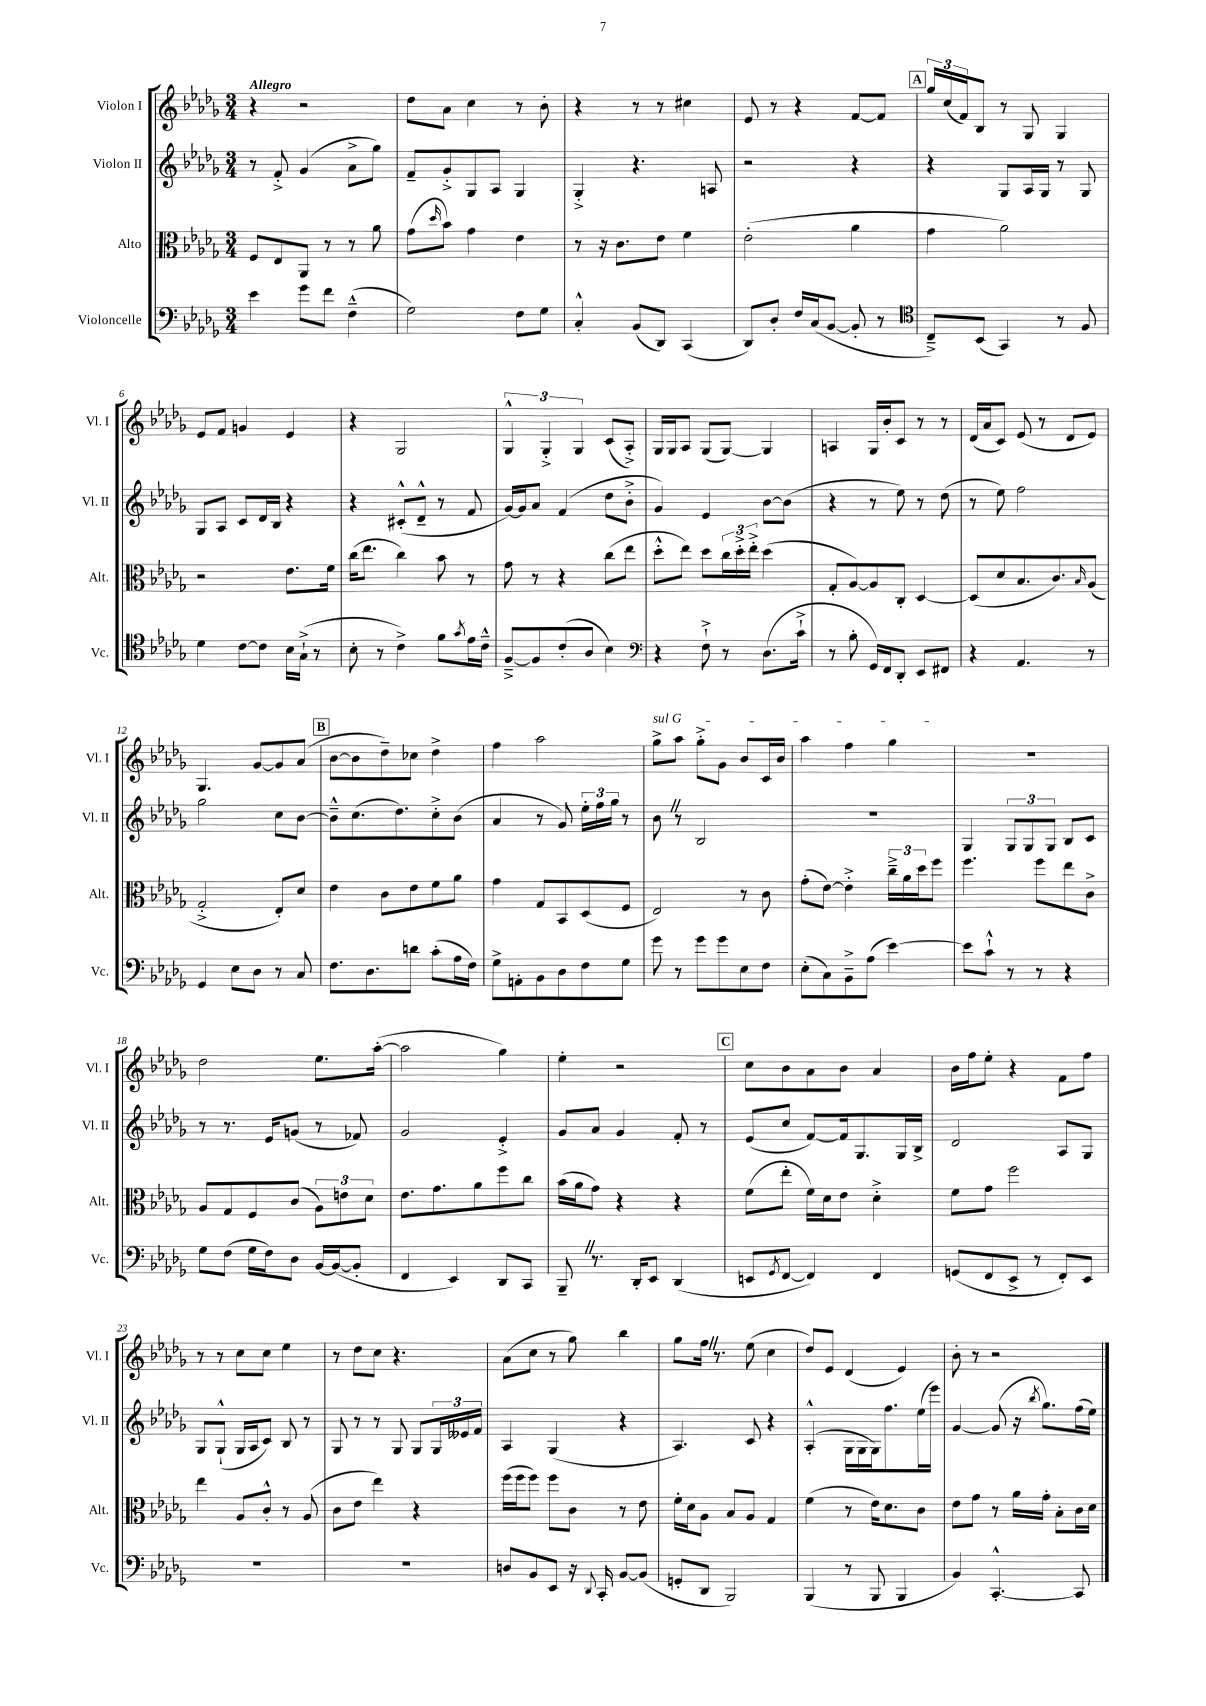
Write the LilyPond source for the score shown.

<<
\new StaffGroup <<
\new Staff = "s0" \with { instrumentName = "Violon I" shortInstrumentName = "Vl. I" } {
    \clef treble \key des \major \numericTimeSignature \time 3/4 \tempo "Allegro"
    r4 r2 |
    des''8 aes'8 c''4 r8 bes'8-. |
    r4 r8 r8 cis''4 |
    ees'8 r8 r4 f'8~ f'8 |
    \mark \markup { \box "A" } \tuplet 3/2 { ges''16 c''16( f'16) } bes8 r8 ges8 ges4 |
    ees'8 f'8 g'4 ees'4 |
    r4 ges2 |
    \tuplet 3/2 { ges4-^ ges4-.-> ges4 } c'8( aes8-.->) |
    ges16 ges16 aes8 ges8( ges8~) ges4 |
    a4 ges16 bes'16-. c'8 r8 r8 |
    des'16( aes'16 c'8) ees'8( r8 des'8 ees'8) |
    ges4. ges'8~ ges'8 aes'8( |
    \mark \markup { \box "B" } bes'8~ bes'8 des''8--) ces''8 des''4-> |
    f''4 aes''2 |
    \once \override TextSpanner.bound-details.left.text = \markup { \italic "sul G" } ges''8->\startTextSpan aes''8 ges''8-.-> ges'8 bes'8 c'16 bes'16 |
    aes''4 f''4 ges''4\stopTextSpan |
    R2. |
    des''2 ees''8. aes''16~-.( |
    aes''2 ges''4) |
    ees''4-. r2 |
    \mark \markup { \box "C" } c''8 bes'8 aes'8 bes'8 aes'4 |
    bes'16 f''16 ees''8-. r4 f'8 f''8 |
    r8 r8 c''8 c''8 ees''4 |
    r8 des''8 c''8 r4. |
    aes'8( c''8 r8 ges''8) bes''4 |
    ges''8 f''16 \once \override BreathingSign.text = \markup { \musicglyph "scripts.caesura.straight" } \breathe r8. ees''8( c''4 |
    des''8) ees'8 des'4( ees'4) |
    bes'8-. r8 r2 \bar "|." |
}
\new Staff = "s1" \with { instrumentName = "Violon II" shortInstrumentName = "Vl. II" } {
    \clef treble \key des \major \numericTimeSignature \time 3/4
    r8 f'8-.-> ges'4( aes'8-> ges''8) |
    f'8-- ges'8-.-> ges8 aes8 ges4 |
    ges4-.-> r4. a8 |
    r2 r4 |
    \mark \markup { \box "A" } r4 ges8 aes16 ges16 r8 ges8 |
    ges8 aes8 c'8 des'16 bes16 r4 |
    r4 cis'8-.-^( des'8---^ r8 f'8 |
    ges'16~) ges'16 aes'8 f'4( des''8 bes'8-.-> |
    ges'4) ees'4 bes'8~ bes'8( |
    r4 r8 ees''8) r8 des''8( |
    r8 ees''8) f''2 |
    ges''2 c''8 bes'8~ |
    \mark \markup { \box "B" } bes'8---^ c''8.( des''8.) c''8-.-> bes'8( |
    aes'4 r8 ges'8) \tuplet 3/2 { ees''16-. f''16 ges''16 } r8 |
    bes'8 \once \override BreathingSign.text = \markup { \musicglyph "scripts.caesura.straight" } \breathe r8 bes2 |
    R2. |
    ges4 \tuplet 3/2 { ges8 ges8 ges8 } bes8 c'8 |
    r8 r8. ees'16 g'8( r8 fes'8) |
    ges'2 ees'4-.-> |
    ges'8 aes'8 ges'4 f'8-. r8 |
    \mark \markup { \box "C" } ees'8( c''8 f'8~) f'16 ges8. ges16 bes16-> |
    des'2 aes8 ges8 |
    ges8 ges8-!-^( ges16 aes16 c'8) bes8 r8 |
    ges8 r8 r8 ges8 ges8 \tuplet 3/2 { ges16 eeses'16 f'16 } |
    aes4 ges4( r4 |
    aes4.) c'8 r4 |
    aes4-.-^( ges16 ges16 ges16) f''8. ees''16( ees'''16) |
    ges'4~ ges'8( r16 \acciaccatura { bes''8 } ges''8.) f''16( ees''16) \bar "|." |
}
\new Staff = "s2" \with { instrumentName = "Alto" shortInstrumentName = "Alt." } {
    \clef alto \key des \major \numericTimeSignature \time 3/4
    f8 ees8 aes,8 r8 r8 aes'8 |
    ges'8( \grace { des''16 } bes'8) ges'4 ees'4 |
    r8 r16 c'8. ees'8 f'4 |
    ees'2-.( aes'4 |
    \mark \markup { \box "A" } ges'4 aes'2) |
    r2 ees'8. f'16 |
    c''16( ees''8. c''4) bes'8 r8 |
    ges'8 r8 r4 c''8( ees''8 |
    des''8-.-^ ees''8) des''8 \tuplet 3/2 { c''16 des''16-.-> ees''16-.-> } des''4( |
    ges8-. aes8~) aes8 c8-. des4~ |
    des8( des'8 bes8. c'8.) \grace { bes16 } aes8( |
    ges2-.-> ees8-.) des'8 |
    \mark \markup { \box "B" } ees'4 c'8 ees'8 f'8 aes'8 |
    ges'4 ges8 bes,8 des8( f8 |
    ees2) r8 c'8 |
    ges'8-.( ees'8~) ees'4-.-> \tuplet 3/2 { c''16---> aes'16 des''16 } f''8 |
    f''4. f''8 ees''8 c'8-> |
    aes8 ges8 f8 c'8( \tuplet 3/2 { aes8) e'8 des'8 } |
    ees'8. ges'8. aes'8 f''8 c''8 |
    bes'16( aes'16 ges'8) r4 r4 |
    \mark \markup { \box "C" } f'8( ees''8-. f'16) des'16 ees'8 des'4-.-> |
    f'8 ges'8 f''2 |
    ees''4 aes8 c'8-.-^ r8 aes8( |
    c'8 ees'8 ees''4) r4 |
    f''16( f''16 f''8) f''8 c'8 r8 ees'8 |
    f'16-. des'16 aes8 bes8 aes8 ges4 |
    f'4( r8 ees'16) des'8. c'8 |
    ees'8 ges'8 r8 aes'16 ges'16-. bes8-. c'16 des'16 \bar "|." |
}
\new Staff = "s3" \with { instrumentName = "Violoncelle" shortInstrumentName = "Vc." } {
    \clef bass \key des \major \numericTimeSignature \time 3/4
    ees'4 ges'8 f'8 f4---^( |
    ges2) f8 ges8 |
    c4-.-^ bes,8( des,8) c,4( |
    des,8) des8-. f16 c16( bes,8~ bes,8-. r8 |
    \mark \markup { \box "A" } \clef tenor c8--->) bes,8( ges,4) r8 f8 |
    des'4 c'8~ c'8 bes16 ges16-!->( r8 |
    bes8-. r8 c'4->) f'8 \acciaccatura { ges'8 } ees'16 c'16---^ |
    f8~---> f8 c'8-.( aes8 bes4) |
    \clef bass r4 f8-!-> r8 des8.( c'16-!-> |
    r8 bes8-. ges,16) f,16 des,8-. ees,8 fis,8 |
    r4 aes,4. r8 |
    ges,4 ees8 des8 r8 c8 |
    \mark \markup { \box "B" } f8. des8. d'8 c'8-.( aes16 f16) |
    ges8-> a,8-. bes,8 des8 f8 ges8 |
    ges'8 r8 ges'8 ges'8 ees8 f8 |
    ees8-.( c8) bes,8---> aes8( ees'4~) |
    ees'8 c'8-!-^ r8 r8 r4 |
    ges8 f8( ges16 f16) des8 bes,16~ bes,16~( bes,8-. |
    f,4 ees,4) des,8 c,8 |
    bes,,8-- \once \override BreathingSign.text = \markup { \musicglyph "scripts.caesura.straight" } \breathe r8. des,16-. ees,8 des,4( |
    \mark \markup { \box "C" } e,8 \acciaccatura { ges,8 } f,8~ f,4) f,4 |
    g,8( f,8 ees,8-> r8 f,8-.) ees,8 |
    R2. |
    R2. |
    d8 bes,8 ees,8 r16 \appoggiatura { des,8 } c,16-. bes,8~ bes,8( |
    g,8-. des,8 bes,,2) |
    bes,,4( r8 bes,,8 bes,,4 |
    bes,4) c,4.~-.-^ c,8 \bar "|." |
}
>>
>>
